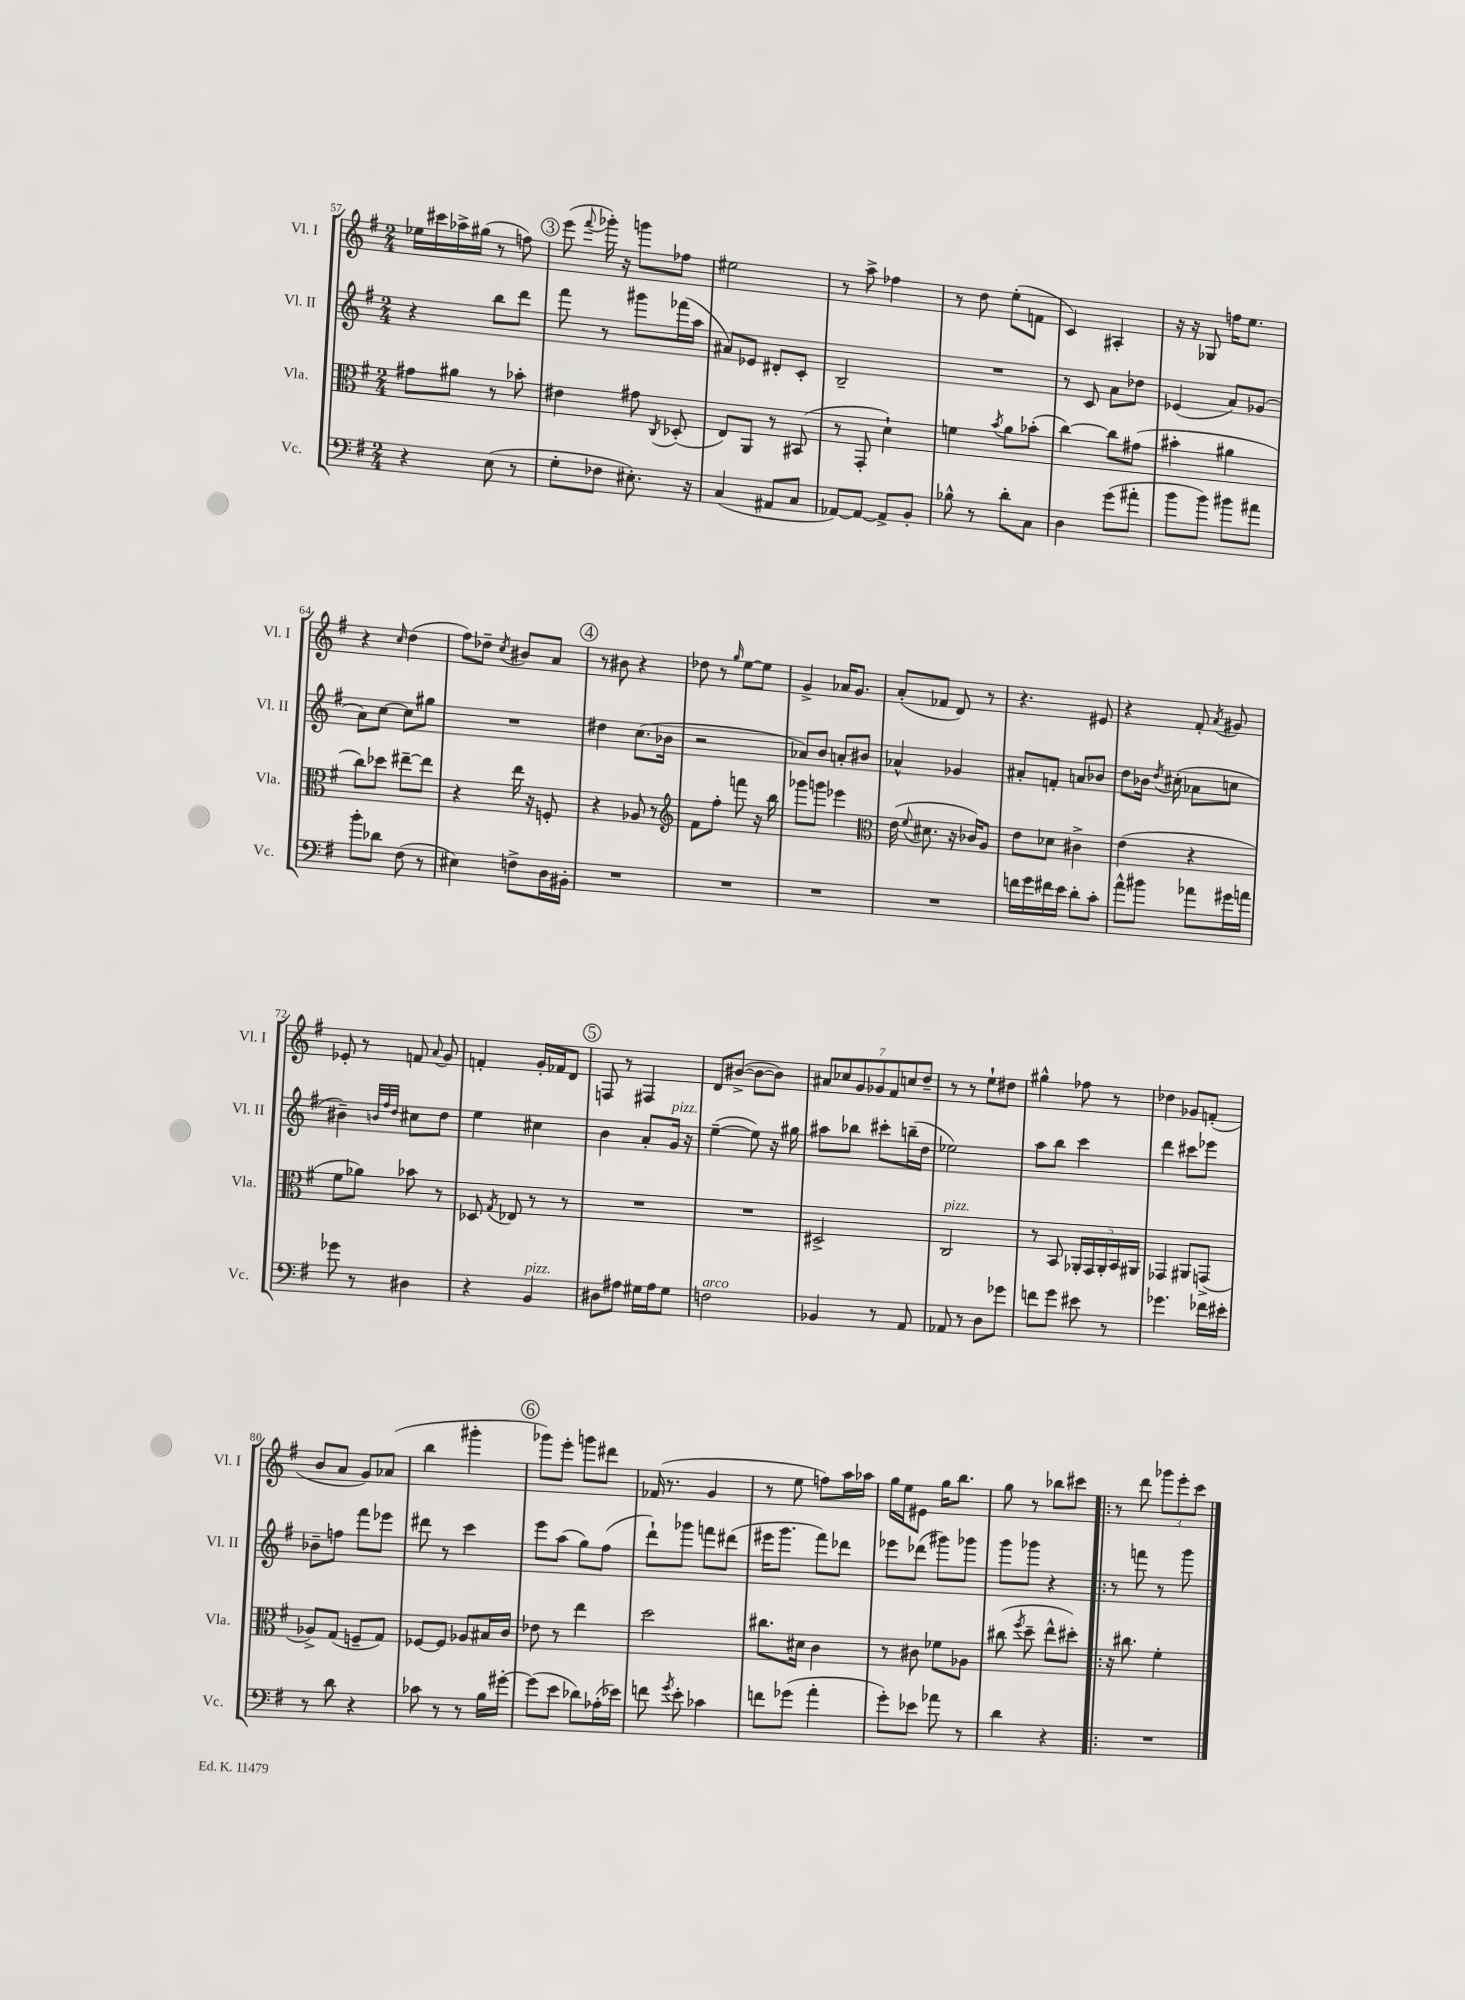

**kern	**kern	**kern	**kern
*staff4	*staff3	*staff2	*staff1
*clefF4	*clefC3	*clefG2	*clefG2
*k[f#]	*k[f#]	*k[f#]	*k[f#]
*M2/4	*M2/4	*M2/4	*M2/4
4r	8g#	4r	16ee-
.	.	.	16ccc#
.	8a#	.	16aa-^
.	.	.	(16gg#
(8E	8r	8bb	8r
8r	8b-'	8ddd	8ff)
=	=	=	=
8G'	4e#	8fff#	(8eee
.	.	.	8qqfff#
8F-	.	8r	16ggg-')
.	.	.	16r
8.E#')	8g#	8ggg#	8ggg
.	8qC	.	.
.	(8D-'	(16fff-	8ff-
16r	.	16aa	.
=	=	=	=
(4C	8E)	8a#)	2ee#
.	8AA	8e-	.
8AA#	8r	8d#'	.
8C	(8BB#	8c'	.
=	=	=	=
[8AA-)	8r	2B~	8r
8AA-_	8GG'	.	8aa^
8AA-^]	4d`)	.	4ff-
8BB'	.	.	.
=	=	=	=
8B-^^	4f	2r	8r
8r	.	.	8dd
.	8qb	.	.
8d'	8a	.	(8ee'
8C	(8b-'	.	8f
=	=	=	=
4D	[4cc)	8r	4c)
.	.	8c	.
(8g	8cc]	8a	4A#'
8a#'	(8g#	8dd-	.
=	=	=	=
8b	4b#'	(4e-	16r
.	.	.	16r
8b)	.	.	8G-
8b#	4a#	8a)	16ff
.	.	.	8.ee
8a#	.	(8g-	.
=	=	=	=
8b'	8cc)	8a)	4r
8d-	8dd-	[8cc	.
.	.	.	16qqcc
(8F#	[8ee#~	8cc]	(4dd
8r	8ee#]	8gg#	.
=	=	=	=
4E#)	4r	2r	8ff#)
.	.	.	8dd-~
.	.	.	8qcc
8F^	16ee	.	8b#
.	16r	.	.
16D	8F'	.	8a
16BB#'	.	.	.
=	=	=	=
2r	4r	4dd#	8r
.	.	.	8b#
.	8A-	(8.cc	4r
.	8r	.	.
.	.	16b-	.
=	=	=	=
*	*clefG2	*	*
2r	8f#	2r	8dd-
.	8ff#'	.	8r
.	.	.	16qqgg
.	8fff	.	[8ee
.	16r	.	8ee]
.	16bb	.	.
=	=	=	=
2r	8ggg-	8a-)	4g^
.	8ggg	8b	.
.	4eee-	8a'	16a-
.	.	.	8.g
.	.	8b#	.
=	=	=	=
*	*clefC3	*	*
2r	(16e	4a-^^	(8a'
.	8qqf#	.	.
.	8.d#	.	.
.	.	.	8f-
.	16r	4g-	8d)
.	16c-)	.	.
.	8A	.	8r
=	=	=	=
16f	8e	8a#'	4.r
16g	.	.	.
16f#	8d-	8f'	.
16e	.	.	.
8d'	4c#^	8a	.
8c'	.	8b-	8e#
=	=	=	=
8a^^	(4e	8dd	4r
8b#	.	16b-	.
.	.	8qdd	.
.	.	(16cc#'	.
8a-	4r	8a-	8f#'
.	.	.	8qa
16g#	.	8cc	8g#
16a	.	.	.
=	=	=	=
8g-	8f#	4b#~)	8e-'
8r	8a-)	.	8r
.	.	32qqb	.
.	.	32qqff#	.
.	.	32qqdd	.
4D#	8b-	8cc#	8f
.	.	.	8qqa
.	8r	8dd	8g
=	=	=	=
4r	8D-	4ee	4f'
.	8qG	.	.
.	8E-	.	.
4BB	8r	4cc#	16g'
.	.	.	16f-
.	8r	.	8d
=	=	=	=
8D#	2r	4b	8F
8A#	.	.	8r
16G#	.	8a'	4F#
16A#	.	.	.
8G#	.	16g	.
.	.	16r	.
=	=	=	=
2F	2r	([4ee~	8d
.	.	.	([8b#^
.	.	8ee])	8b#_
.	.	16r	8b#])
.	.	16gg#	.
=	=	=	=
4BB-	2D#^	8aa#	14a#
.	.	.	14cc-
.	.	8bb-	.
.	.	.	14g
.	.	.	14g-
8r	.	8ccc#'	.
.	.	.	14f#
.	.	.	14cc
8AA	.	(16bb~	.
.	.	.	14dd~
.	.	16dd	.
=	=	=	=
8AA-	2C	2ee-)	8r
8r	.	.	8r
8D	.	.	8ee`
8g-	.	.	8dd#
=	=	=	=
8f	8r	8aa	4gg#^^
8g	8BB	8bb	.
8e#	20AA-'	4ccc	8ff-
.	20GG	.	.
.	20AA-'	.	.
8r	.	.	8r
.	20BB	.	.
.	20AA#	.	.
=	=	=	=
4.g-	4GG-	4ddd	4dd-
.	8AA#	8ccc#	8g-
16f-	(8GG^	8eee-	(8f'
16e#'	.	.	.
=	=	=	=
8r	8A-^)	8b-~	8b
8d	(8G	8ff	8a
4r	8F~	8fff#	8g)
.	8G)	8eee-	(8a-
=	=	=	=
8c-	[8F-	8ddd#	4bb
8r	8F-]	8r	.
8r	8A-	4ccc	4ggg#'
16B	16B#	.	.
[16g#'	16c	.	.
=	=	=	=
(8g#]	8e-	8eee	8ggg-)
8e	8r	(8aa	8eee'
8d-)	4ee	8gg)	8ggg
(16A-'	.	(8ff#	8ddd#
16e-)	.	.	.
=	=	=	=
8f	2dd	8ddd`)	(16f-
.	.	.	8.r
8qg	.	.	.
8e'	.	8ggg-	.
4c-	.	8fff	4g
.	.	(8ddd#	.
=	=	=	=
8f	8.cc#	16eee#	8r
.	.	8.ggg	.
(8g-	.	.	8ee
.	16d#	.	.
4a'	4c	8fff#)	8ff)
.	.	8ddd-	16aa
.	.	.	16aa-
=	=	=	=
8g')	8r	8eee-	16gg
.	.	.	16ee
8e-	8c#	(8ddd-	8e#
8a-	8f-	8ggg#)	16gg
.	.	.	8.bb
8r	8A-	8ggg-	.
=	=	=	=
4d	(8cc#	8ggg	8gg
.	8qff#	.	.
.	8dd~	8ggg-	8r
4r	8ee^^	4r	8bb-
.	8dd#')	.	8ccc#
=!|:	=!|:	=!|:	=!|:
2r	16r	8r	8r
.	8.cc#	.	.
.	.	8fff	8ddd
.	4f#'	8r	12ggg-
.	.	.	12eee'
.	.	8ggg	.
.	.	.	12ccc
==	==	==	==
*-	*-	*-	*-
